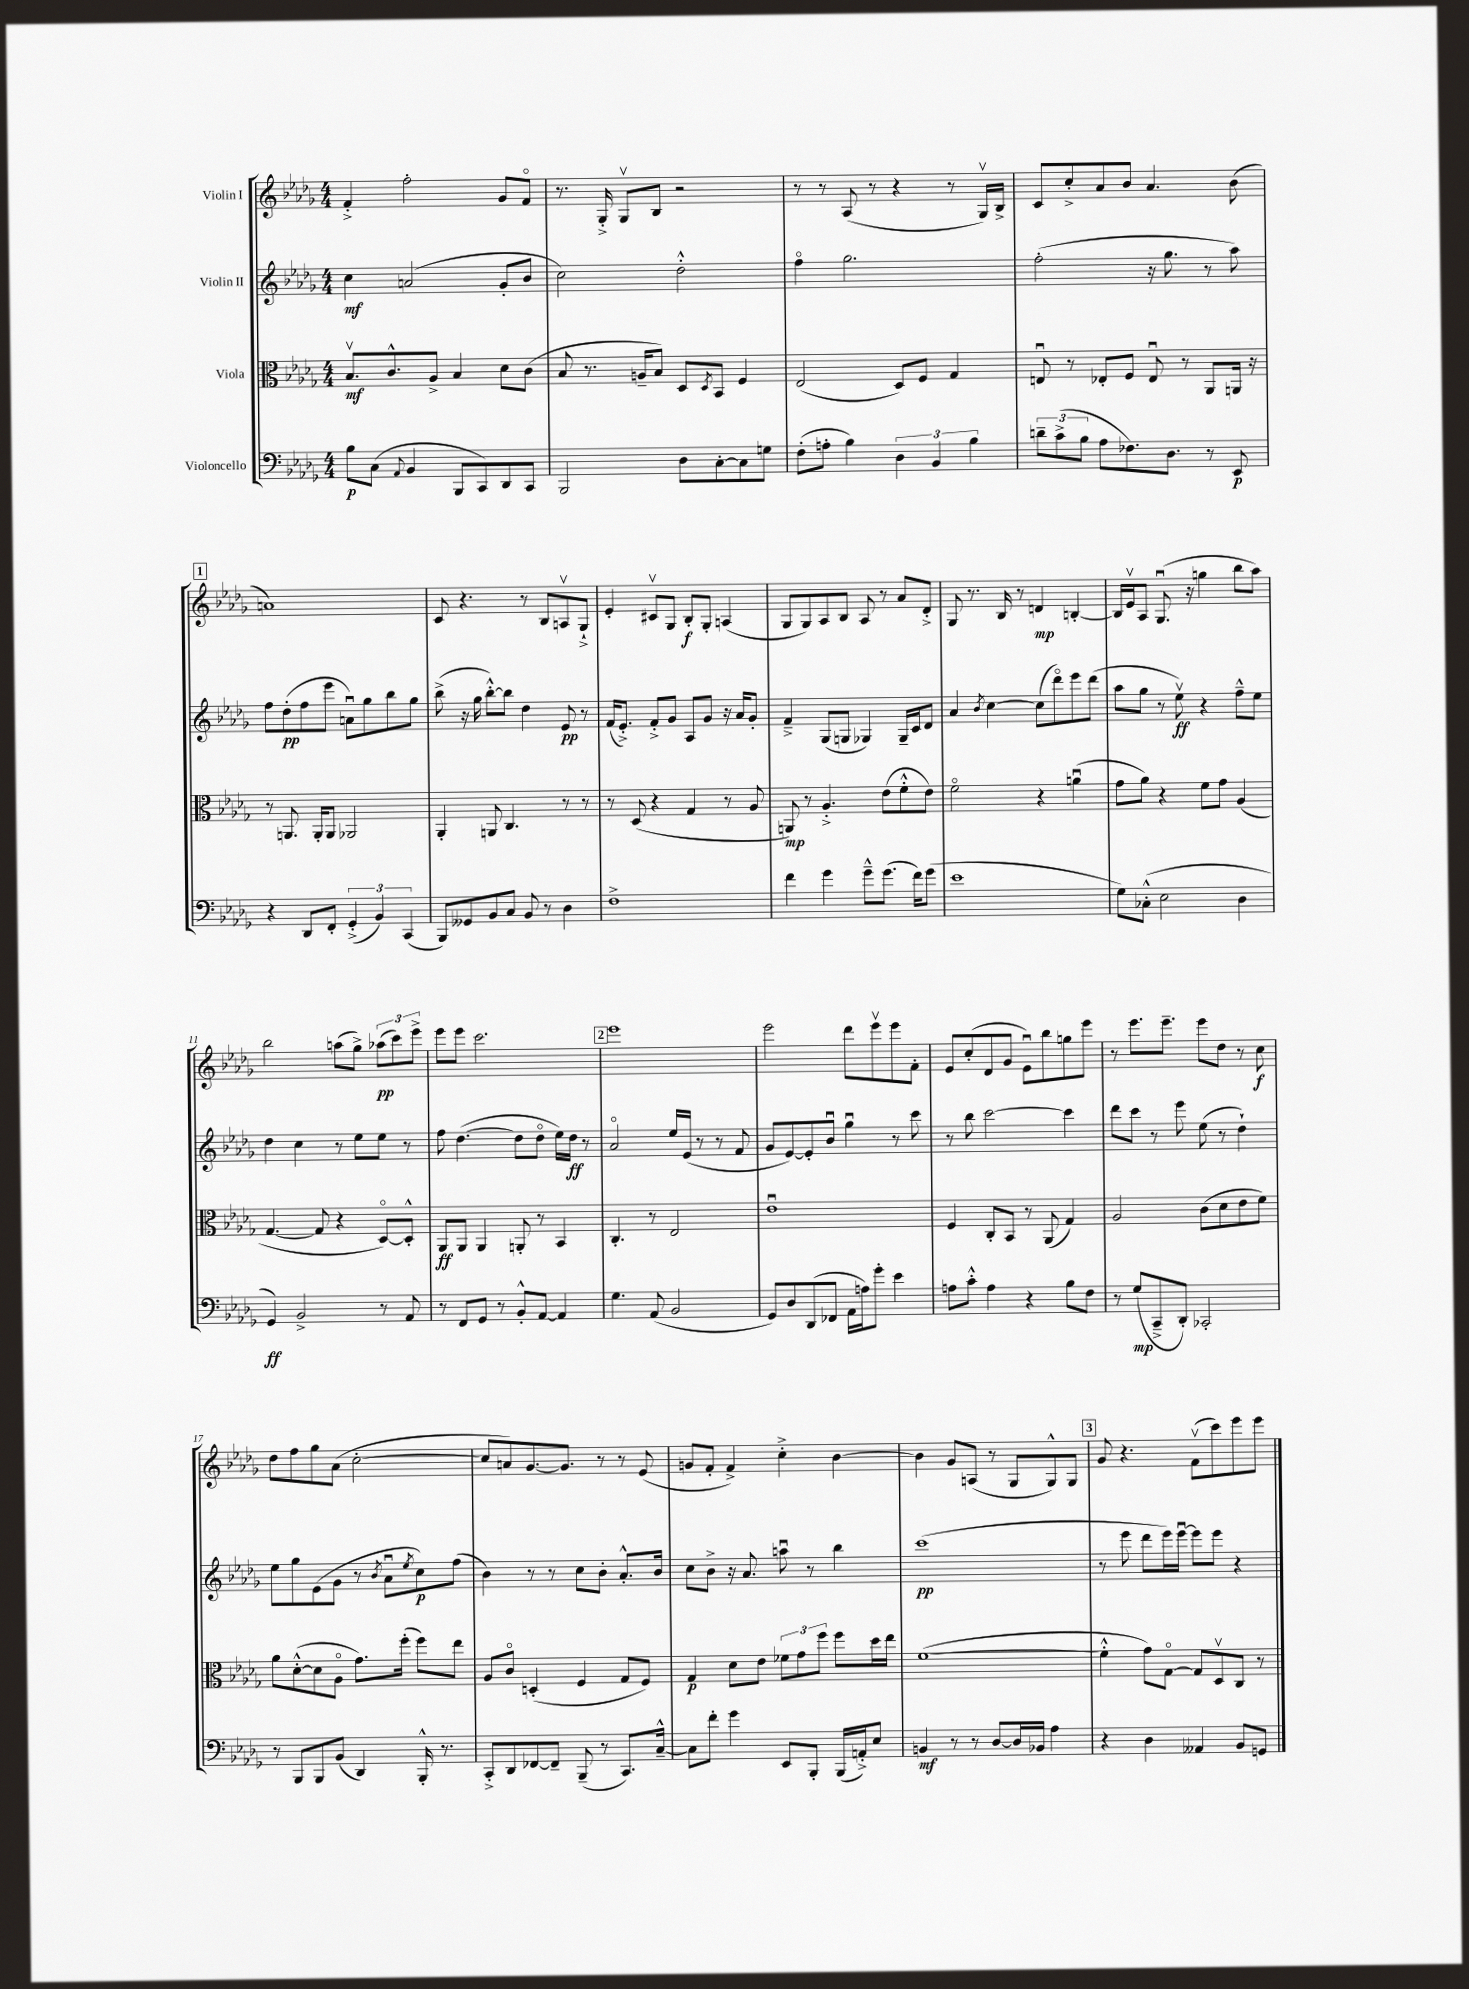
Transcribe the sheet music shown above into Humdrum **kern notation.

**kern	**kern	**kern	**kern
*staff4	*staff3	*staff2	*staff1
*clefF4	*clefC3	*clefG2	*clefG2
*k[b-e-a-d-g-]	*k[b-e-a-d-g-]	*k[b-e-a-d-g-]	*k[b-e-a-d-g-]
*M4/4	*M4/4	*M4/4	*M4/4
8B-	8.B-v	4cc	4f'^
(8C	.	.	.
.	8.c^^	.	.
8qqAA-	.	.	.
4BB-	.	(2a	2ff'
.	8A-^	.	.
8BBB-	4B-	.	.
8CC)	.	.	.
8DD-	8d-	8g-'	8g-
8CC	(8c	8b-	8fo
=	=	=	=
2BBB-	8B-	2cc)	8.r
.	8.r	.	.
.	.	.	16G-'^
.	.	.	8G-v
.	16A~	.	.
.	8B-)	.	8B-
8D-	8D-	2dd-'^^	2r
.	8qD-	.	.
[8C'	8BB-	.	.
8C]	4F	.	.
8G	.	.	.
=	=	=	=
(8F'	(2E-	4ffo	8r
8A'	.	.	8r
4B-)	.	2.gg-	(8A-
.	.	.	8r
6D-	8D-)	.	4r
.	8F	.	.
6BB-	.	.	.
.	4G-	.	8r
6B-	.	.	.
.	.	.	16G-v)
.	.	.	16B-^
=	=	=	=
12d~	8Eu	(2ff'	8c
(12c^	.	.	.
.	8r	.	8cc'^
12B-	.	.	.
8A-	8E-'	.	8a-
8.F-)	8F	.	8b-
.	8E-u	16r	4.a-
8.D-	.	8.gg-	.
.	8r	.	.
8r	8AA-	8r	.
8EE-	16AA	8aa-)	(8b-
.	16r	.	.
=	=	=	=
4r	8r	8ff	1a)
.	8.AA	(8dd-'	.
8DD-	.	8ff	.
.	16AA'	.	.
8FF'	8AA	8eee-	.
(6GG-'^	2AA-	8au)	.
.	.	8gg-	.
6BB-)	.	.	.
.	.	8bb-	.
(6CC	.	.	.
.	.	8gg-	.
=	=	=	=
8BBB-)	4AA-'	(8bb-^	8c
8GG--	.	16r	4.r
.	.	16gg-	.
8BB-	8AA	[8bb-'^^)	.
8C	4.C	8bb-]	.
8BB-	.	4dd-	8r
8r	.	.	8B-
4D-	8r	8e-	8Av
.	8r	8r	8G-`^
=	=	=	=
1F^	8r	(16f	4e-'
.	.	8.e-'^)	.
.	(8D-	.	.
.	4r	8f'^	8c#v
.	.	8g-	8G-
.	4G-	8A-	8B-'
.	.	8g-	8G-'
.	8r	16r	(4A
.	.	16a-	.
.	8A-	8g-'	.
=	=	=	=
4f	8AA)	4f~^	8G-
.	8r	.	8G-)
4g-	4.A-'^	(8G-	8A-
.	.	8G	8B-
8g-~^^	.	4G-)	8A-
(8.g-	(8e-	.	8r
.	8f'^^	16G-~	8a-
16f)	.	16c	.
(8g-	8e-)	8d-	8d-'^
=	=	=	=
1e-	2fo	4a-	8G-
.	.	.	8.r
.	.	8qb-	.
.	.	[4cc	.
.	.	.	16B-
.	.	.	8r
.	4r	(8cc]	4d
.	.	8ddd-o)	.
.	(4au	8eee-	[4B'
.	.	(8ddd-	.
=	=	=	=
8G-)	8g-	8aa-	16B]
.	.	.	16e-v
(8C-'^^	8a-)	8gg-	8A-
2E-	4r	8r	(8.G-u
.	.	8ee-v)	.
.	.	.	16r
.	8f	4r	4gg
.	8g-	.	.
4D-	(4A-	8ff~^^	8bb-
.	.	8ee-	8aa-)
=	=	=	=
4GG-)	[4.G-	4dd-	2bb-
2BB-^	.	4cc	.
.	8G-]	.	.
.	4r	8r	(8aa
.	.	8ee-	8gg-^)
8r	[8D-o)	8ee-	(12aa-
.	.	.	12ccc)
8AA-	8D-'^^]	8r	.
.	.	.	12eee-^
=	=	=	=
8r	8AA-	8ff	8eee-
8FF	8AA-	([4.dd-	8eee-
8GG-	4AA-	.	2.ccc
8r	.	.	.
8BB-'^^	8AA'	8dd-]	.
[8AA-	8r	8dd-o	.
4AA-]	4BB-	16ee-)	.
.	.	16dd-	.
.	.	8r	.
=	=	=	=
4.G-	4.C'	2a-o	1eee-
(8AA-	8r	.	.
2BB-	2E-	16ee-	.
.	.	(16e-	.
.	.	8r	.
.	.	8r	.
.	.	8f	.
=	=	=	=
8GG-)	1e-u	8g-	2eee-
8D-	.	[8e-)	.
(8DD-	.	8e-']	.
8FF-	.	8b-u	.
16AA-	.	4gg-u	8ddd-
16A)	.	.	.
8g-'	.	.	8eee-v
4e-	.	8r	8eee-
.	.	8ccc	8f'
=	=	=	=
8A	4F	8r	8e-
8c'^^	.	8bb-	(8cc'
4A	8C'	[2ccc	8d-
.	8BB-	.	8g-
4r	8r	.	8e-u)
.	(8AA-	.	8bb-
8B-	4G-)	4ccc]	8gg
8F	.	.	8eee-
=	=	=	=
8r	2A-	8ddd-	8r
(8G-	.	8ccc	8.eee-
8CC~^	.	8r	.
.	.	.	8.eee-~
8DD-')	.	8eee-	.
2CC-'	(8c	(8ee-	8eee-
.	8d-	8r	8dd-
.	8e-	4dd-`)	8r
.	8f)	.	8cc
=	=	=	=
8r	8a-	8ee-	8dd-
8BBB-	([8d-'^^	8gg-	8ff
8BBB-	8d-]	(8e-	8gg-
(8BB-	8A-o	8g-	(8a-
4DD-)	8.g-)	8r	[2cc'
.	.	8qb-	.
.	.	8a-u	.
.	(16ff'	.	.
.	.	8qee-	.
16BBB-'^^	8ff)	8cc)	.
8.r	.	.	.
.	8ee-	(8ff	.
=	=	=	=
8CC'^	8A-	4b-)	8cc]
8DD-	8co	.	8a)
[8FF-	(4D'	8r	[8.g-
8FF-~]	.	8r	.
.	.	.	8.g-]
(8BBB-~	4F	8cc	.
8r	.	8b-'	8r
8.CC)	8G-	8.a-'^^	8r
.	8F)	.	(8e-
[16C~^^	.	16b-	.
=	=	=	=
8C]	4G-	8cc	8g
8f'	.	8b-^	8f'
4g-	8d-	16r	4f^)
.	.	8.a-	.
.	8e-	.	.
8EE-	12f-	8aau	4cc'^
.	12g-	.	.
8BBB-'	.	8r	.
.	12ff	.	.
(16BBB-	8ff	4bb-	[4b-
16AA'^)	.	.	.
8E-	16dd-	.	.
.	16ee-	.	.
=	=	=	=
4BB	([1f	(1ccc	4b-]
8r	.	.	8g-
8r	.	.	(8A
[8D-	.	.	8r
16D-]	.	.	8G-
16BB-	.	.	.
4A-	.	.	8G-^^)
.	.	.	8G-
=	=	=	=
4r	4f'^^]	8r	8g-
.	.	8eee-	4.r
4D-	8g-)	8ddd-	.
.	[8G-o	16eee-)	.
.	.	[16eee-u	.
4AA--	8G-]	8eee-]	(8fv
.	8D-v	8eee-	8ccc)
8BB-	8C	4r	8eee-
8GG	8r	.	8eee-
==	==	==	==
*-	*-	*-	*-
